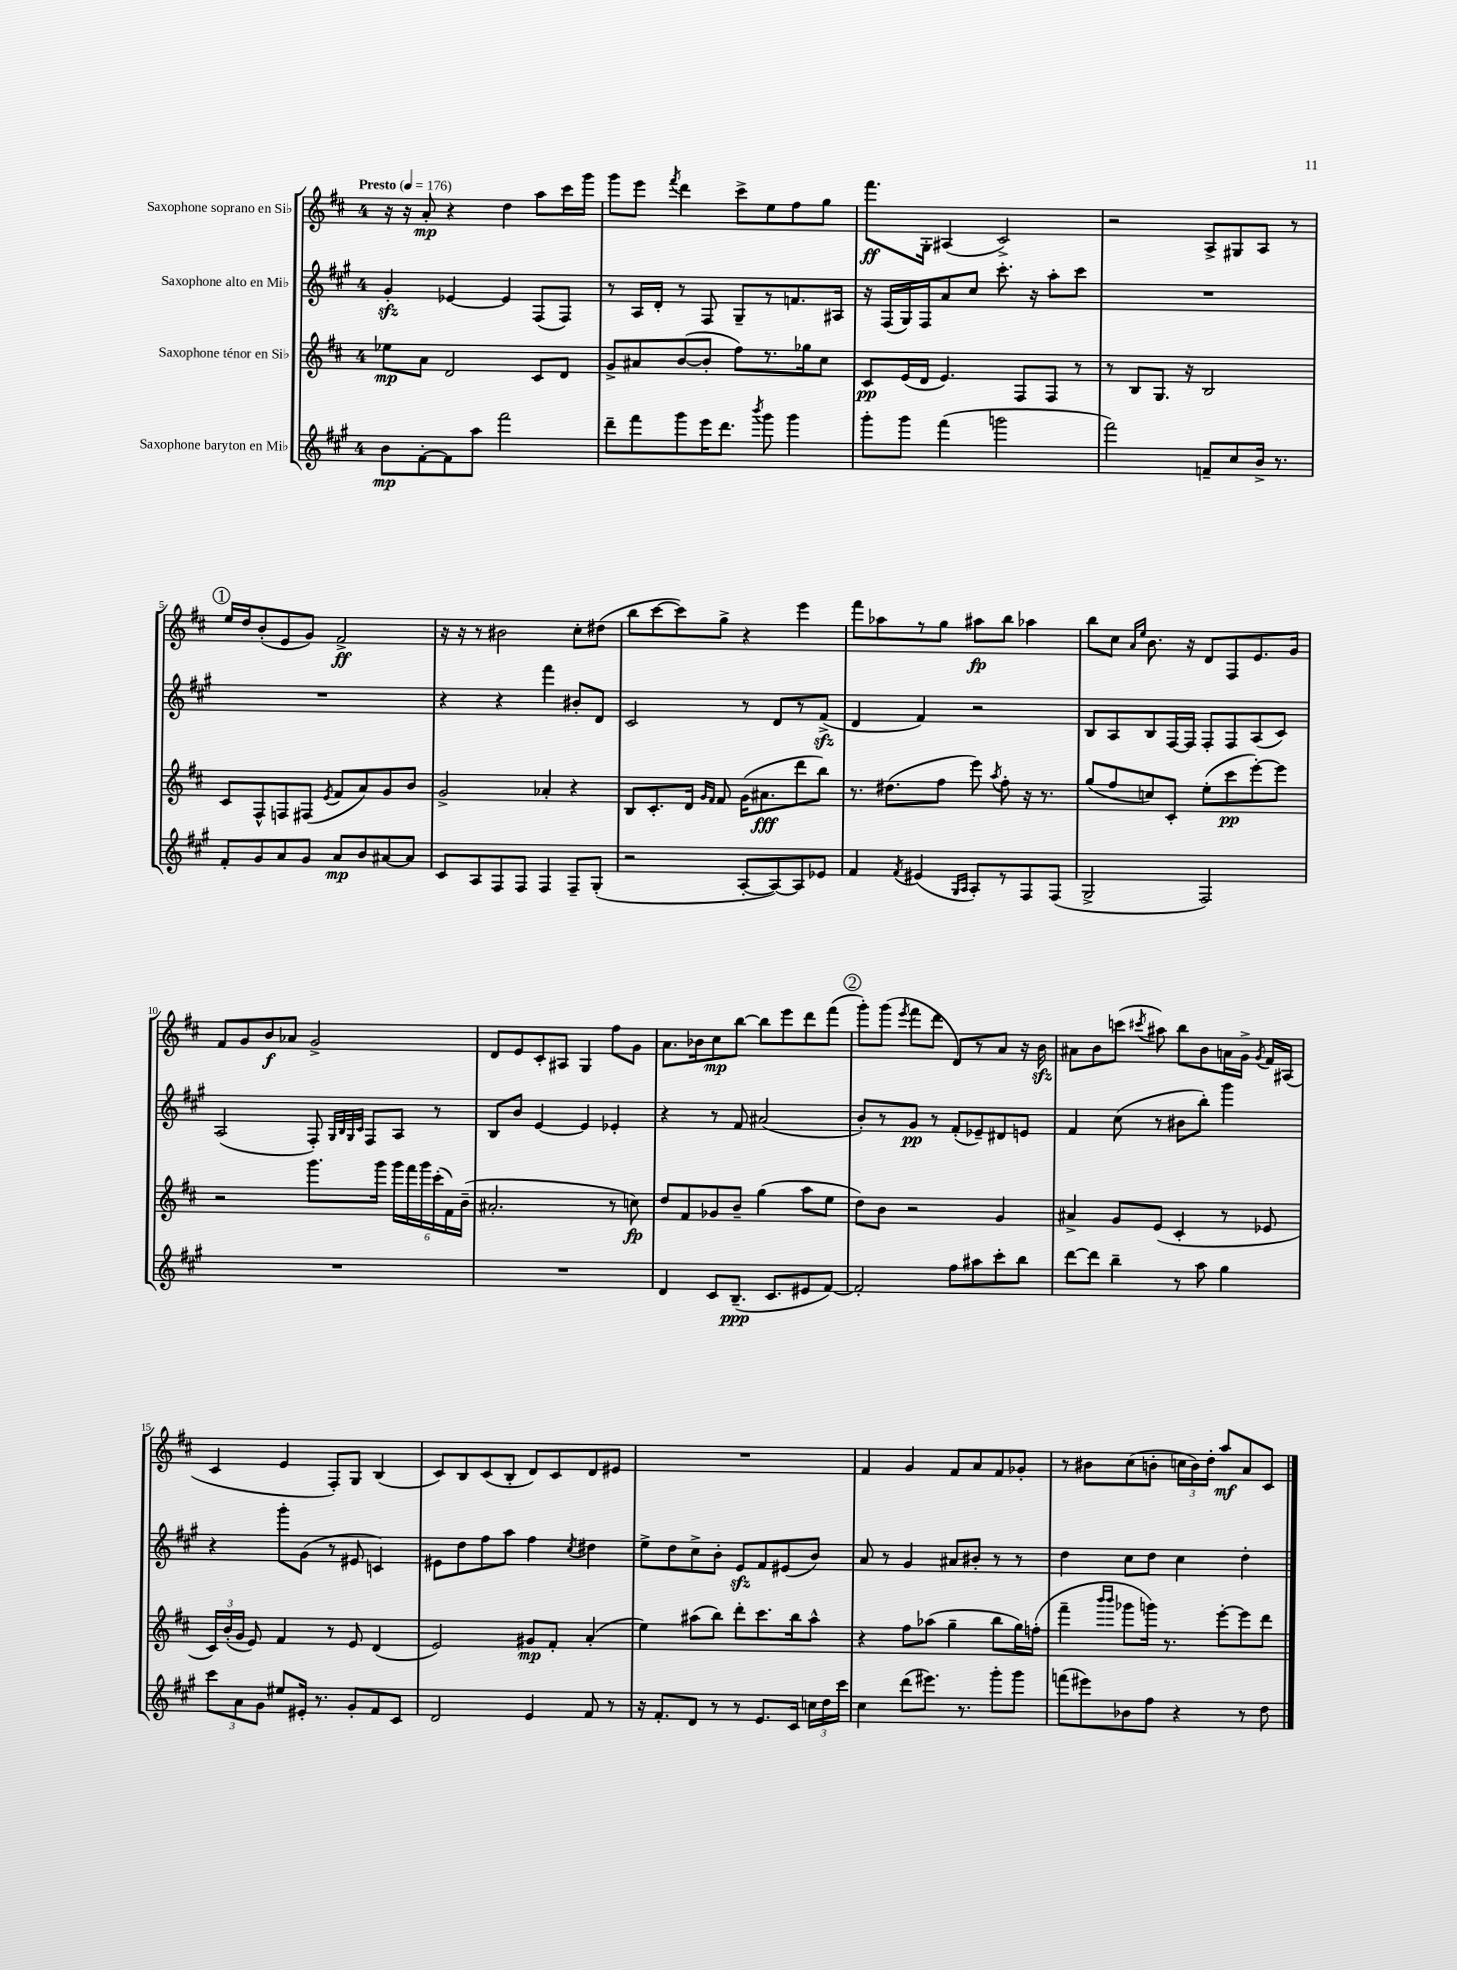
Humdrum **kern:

**kern	**dynam	**kern	**dynam	**kern	**dynam	**kern	**dynam
*part4	*part4	*part3	*part3	*part2	*part2	*part1	*part1
*staff4	*staff4	*staff3	*staff3	*staff2	*staff2	*staff1	*staff1
*I"Saxophone baryton en Mi♭	*	*I"Saxophone ténor en Si♭	*	*I"Saxophone alto en Mi♭	*	*I"Saxophone soprano en Si♭	*
*clefG2	*	*clefG2	*	*clefG2	*	*clefG2	*
*k[f#c#g#]	*	*k[f#c#]	*	*k[f#c#g#]	*	*k[f#c#]	*
*M4/4	*	*M4/4	*	*M4/4	*	*M4/4	*
*MM176	*	*MM176	*	*MM176	*	*MM176	*
=1	=1	=1	=1	=1	=1	=1	=1
!	!	!	!	!	!	!LO:TX:a:B:t=Presto	!
8b\L	mp	8ee-X\L	mp	4g#zz'/	.	16r	.
.	.	.	.	.	.	16r	.
[8f#'\	.	8a\J	.	.	.	8a'/	mp
8f#\]	.	2d/	.	[4e-X/	.	4r	.
8aa\J	.	.	.	.	.	.	.
2fff#\	.	.	.	4e-/]	.	4dd\	.
.	.	8c#/L	.	(8F#/L	.	8aa\L	.
.	.	8d/J	.	8F#/J)	.	16ccc#\L	.
.	.	.	.	.	.	16ggg\JJ	.
=2	=2	=2	=2	=2	=2	=2	=2
8ddd~\L	.	8g^/L	.	8r	.	8ggg\L	.
8fff#\	.	8a#X/	.	16A/LL	.	8eee\J	.
.	.	.	.	16d'/JJ	.	.	.
.	.	.	.	.	.	8qfff#/	.
8ggg#\	.	([8b/	.	8r	.	4ddd\	.
16eee\K	.	8b'/J]	.	8F#/	.	.	.
8.ddd\J	.	.	.	.	.	.	.
.	.	8ff#\L)	.	8G#~/L	.	8ccc#^\L	.
8qbbb/	.	.	.	.	.	.	.
8ggg#\	.	8.r	.	8r	.	8ee\	.
4ggg#\	.	.	.	8.fn/	.	8ff#\	.
.	.	16gg-X\k	.	.	.	.	.
.	.	8cc#\J	.	.	.	8gg\J	.
.	.	.	.	16A#X/Jk	.	.	.
=3	=3	=3	=3	=3	=3	=3	=3
8ggg#'\L	.	8c#/L	pp	16r	.	8.fff#\L	ff
.	.	.	.	(16F#/LL	.	.	.
8ggg#\J	.	(16e/L	.	16G#/)	.	.	.
.	.	16d/JJ	.	16F#/J	.	16G'\Jk	.
(4fff#\	.	4.e/)	.	8a/	.	(4A#X/	.
.	.	.	.	8cc#/J	.	.	.
2gggn\	.	.	.	8.ccc#'\	.	2c#^/)	.
.	.	8F#/L	.	.	.	.	.
.	.	.	.	16r	.	.	.
.	.	8F#/J	.	8aa'\L	.	.	.
.	.	8r	.	8ccc#\J	.	.	.
=4	=4	=4	=4	=4	=4	=4	=4
2fff#\)	.	8r	.	1r	.	2r	.
.	.	8B/L	.	.	.	.	.
.	.	8.G/J	.	.	.	.	.
.	.	16r	.	.	.	.	.
8fn~/L	.	2B/	.	.	.	8A^/L	.
8cc#/	.	.	.	.	.	8G#X/	.
16b^/Jk	.	.	.	.	.	8A/J	.
8.r	.	.	.	.	.	.	.
.	.	.	.	.	.	8r	.
!!LO:LB:g=z
!!LO:REH:place=s1:t=1
=5	=5	=5	=5	=5	=5	=5	=5
8f#'/L	.	8c#/L	.	1r	.	16ee/LL	.
.	.	.	.	.	.	16dd/J	.
8g#/	.	8F#^^/	.	.	.	(8b'/	.
8a/	.	8Fn/	.	.	.	8e/	.
8g#/J	.	(8F#X/J	.	.	.	8g/J)	.
.	.	8qe/	.	.	.	.	.
8a/L	mp	8f#/L	.	.	.	2f#^/	ff
8b/	.	8a/)	.	.	.	.	.
[8a#X/	.	8g/	.	.	.	.	.
8a#/J]	.	8b/J	.	.	.	.	.
=6	=6	=6	=6	=6	=6	=6	=6
8c#/L	.	2g^/	.	4r	.	16r	.
.	.	.	.	.	.	16r	.
8A/	.	.	.	.	.	8r	.
8F#/	.	.	.	4r	.	2b#X\	.
8F#/J	.	.	.	.	.	.	.
4F#/	.	4a-X'/	.	4fff#\	.	.	.
8F#~/L	.	4r	.	8b#X'/L	.	8cc#'\L	.
(8G#'/J	.	.	.	8d/J	.	(8dd#X\J	.
=7	=7	=7	=7	=7	=7	=7	=7
2r	.	8B/L	.	2c#/	.	8bb\L	.
.	.	8.c#'/	.	.	.	[8ccc#\	.
.	.	.	.	.	.	8ccc#\])	.
.	.	16d/Jk	.	.	.	.	.
.	.	16qqg/LL	.	.	.	.	.
.	.	16qqf#/JJ	.	.	.	.	.
.	.	8f#/	.	.	.	8gg^\J	.
[8A'/L	.	(16g\KL	.	8r	.	4r	.
.	.	8.a#X\	fff	.	.	.	.
8A/_)	.	.	.	8d/L	.	.	.
8A/]	.	8ddd\	.	8r	.	4eee\	.
8e-X/J	.	8bb\J)	.	(8f#zz^/J	.	.	.
=8	=8	=8	=8	=8	=8	=8	=8
4f#/	.	8.r	.	4d/	.	8fff#\L	.
.	.	.	.	.	.	8aa-X\	.
.	.	(8.dd#X\L	.	.	.	.	.
8qf#/	.	.	.	.	.	.	.
(4e#X/	.	.	.	4f#/)	.	8r	.
.	.	8ff#\J	.	.	.	8gg\J	.
16qqG#/LL	.	.	.	.	.	.	.
16qqA/JJ	.	.	.	.	.	.	.
8A'/L)	.	8eee\)	.	2r	.	8aa#X\L	fp
.	.	8qaa/	.	.	.	.	.
8r	.	8ff#'\	.	.	.	8bb\J	.
8F#/	.	16r	.	.	.	4aa-X\	.
.	.	8.r	.	.	.	.	.
(8F#/J	.	.	.	.	.	.	.
=9	=9	=9	=9	=9	=9	=9	=9
2G#^/	.	(8gg/L	.	8B/L	.	8bb\L	.
.	.	8ff#/	.	8A/	.	8cc#\J	.
.	.	.	.	.	.	16qqa/LL	.
.	.	.	.	.	.	16qqee/JJ	.
.	.	8ccn/)	.	8B/	.	8.b\	.
.	.	8c#'/J	.	[16F#/L	.	.	.
.	.	.	.	16F#/JJ]	.	16r	.
2F#/)	.	(8ee'\L	.	8F#'/L	.	8d/L	.
.	.	8ccc#\	pp	8F#/	.	8F#/	.
.	.	[8eee'\)	.	(8A/	.	8.e/	.
.	.	8eee\J]	.	8c#/J)	.	.	.
.	.	.	.	.	.	16g/Jk	.
!!LO:LB:g=z
=10	=10	=10	=10	=10	=10	=10	=10
1r	.	2r	.	(2A/	.	8f#/L	.
.	.	.	.	.	.	8g/	.
.	.	.	.	.	.	8b/	f
.	.	.	.	.	.	8a-X/J	.
.	.	8.ggg\L	.	8F#'/)	.	2g^/	.
.	.	.	.	32qqG#/LLL	.	.	.
.	.	.	.	32qqB/	.	.	.
.	.	.	.	32qqG#/	.	.	.
.	.	.	.	32qqc#/JJJ	.	.	.
.	.	.	.	8F#/L	.	.	.
.	.	16ggg\Jk	.	.	.	.	.
.	.	24ggg\LL	.	8A/J	.	.	.
.	.	24fff#\	.	.	.	.	.
.	.	24ggg\	.	.	.	.	.
.	.	(24ccc#'\	.	8r	.	.	.
.	.	24f#\)	.	.	.	.	.
.	.	(24b~\JJ	.	.	.	.	.
=11	=11	=11	=11	=11	=11	=11	=11
1r	.	2.a#X'/	.	8B/L	.	8d/L	.
.	.	.	.	8b/J	.	8e/	.
.	.	.	.	[4e/	.	8c#'/	.
.	.	.	.	.	.	8A#X/J	.
.	.	.	.	4e/]	.	4G/	.
.	.	8r	.	4e-X'/	.	8ff#\L	.
.	.	8ccn\)	fp	.	.	8g\J	.
=12	=12	=12	=12	=12	=12	=12	=12
4d/	.	8dd/L	.	4r	.	8.a\L	.
.	.	8f#/	.	.	.	.	.
.	.	.	.	.	.	16b-X\k	.
8c#/L	.	8g-X/	.	8r	.	8cc#\	mp
(8.B~/J	ppp	8b~/J	.	8f#/	.	[8bb\J	.
.	.	(4gg\	.	(2a#X/	.	8bb\L]	.
8.c#/L	.	.	.	.	.	.	.
.	.	.	.	.	.	8eee\	.
8e#X/	.	8aa\L	.	.	.	8ddd\	.
[8f#/J)	.	8ee\J	.	.	.	(8fff#\J	.
!!LO:REH:place=s1:t=2
=13	=13	=13	=13	=13	=13	=13	=13
2f#'/]	.	8dd\L)	.	8b'/L)	.	8ggg'\L)	.
.	.	8b\J	.	8r	.	(8ggg\J	.
.	.	.	.	.	.	8qeee/	.
.	.	2r	.	8g#/J	pp	8fff#\L	.
.	.	.	.	8r	.	8ddd\J	.
8ff#\L	.	.	.	(8f#'/L	.	8d/L)	.
8aa#X\	.	.	.	8e-X~/)	.	8r	.
8ccc#'\	.	4g/	.	8d#X/	.	8a/J	.
8bb\J	.	.	.	8en/J	.	16r	.
.	.	.	.	.	.	16bzz\	.
=14	=14	=14	=14	=14	=14	=14	=14
[8ddd\L	.	4a#X^/	.	4f#/	.	8a#X\L	.
8ddd\J]	.	.	.	.	.	8b\	.
4bb~\	.	8g/L	.	(8cc#\	.	(8cccn\J	.
.	.	.	.	.	.	8qccc#X/	.
.	.	(8e/J	.	8r	.	8aa#X\)	.
8r	.	4c#'/	.	8b#X\L	.	8bb\L	.
8aa\	.	.	.	8bb'\J)	.	8b\	.
4gg#\	.	8r	.	4ggg#\	.	16an\L	.
.	.	.	.	.	.	16g^\JJ	.
.	.	.	.	.	.	8qg/	.
.	.	8e-X/	.	.	.	16f#/LL	.
.	.	.	.	.	.	(16A#X/JJ	.
!!LO:LB:g=z
=15	=15	=15	=15	=15	=15	=15	=15
12ccc#\L	.	24c#/LL)	.	4r	.	4c#/	.
.	.	(24b'/	.	.	.	.	.
12a\	.	24g/JJ	.	.	.	.	.
.	.	8e/)	.	.	.	.	.
12g#\J	.	.	.	.	.	.	.
8ee#X/L	.	4f#/	.	8ggg#'\L	.	4e/	.
16e#X'/Jk	.	.	.	(8g#\J	.	.	.
8.r	.	.	.	.	.	.	.
.	.	8r	.	8r	.	8F#'/L)	.
8g#'/L	.	8e/	.	8e#X/	.	8G/J	.
8f#/	.	(4d/	.	4cn/)	.	(4B/	.
8c#/J	.	.	.	.	.	.	.
=16	=16	=16	=16	=16	=16	=16	=16
2d/	.	2e/)	.	8e#X\L	.	8c#/L)	.
.	.	.	.	8dd\	.	8B/	.
.	.	.	.	8ff#\	.	(8c#/	.
.	.	.	.	8aa\J	.	8B'/J	.
4e/	.	8g#X/L	mp	4ff#\	.	8d/L)	.
.	.	8f#'/J	.	.	.	8c#/	.
.	.	.	.	8qcc#/	.	.	.
8f#/	.	(4a'/	.	4dd#X\	.	8d/	.
8r	.	.	.	.	.	8e#X/J	.
=17	=17	=17	=17	=17	=17	=17	=17
16r	.	4ee\)	.	8ee^\L	.	1r	.
8.f#'/L	.	.	.	.	.	.	.
.	.	.	.	8dd\	.	.	.
8d/J	.	(8aa#X\L	.	8cc#^\	.	.	.
8r	.	8bb\J)	.	8b'\J	.	.	.
8r	.	8ddd'\L	.	8ezz/L	.	.	.
8.e/L	.	8.ccc#\	.	8f#/	.	.	.
.	.	.	.	(8e#X/	.	.	.
16c#/Jk	.	16bb\k	.	.	.	.	.
24ccn\LL	.	8aa#^^\J	.	8b/J)	.	.	.
24dd\	.	.	.	.	.	.	.
24ccc#\JJ	.	.	.	.	.	.	.
=18	=18	=18	=18	=18	=18	=18	=18
4cc#\	.	4r	.	8a/	.	4f#/	.
.	.	.	.	8r	.	.	.
(8ddd\L	.	8ff#\L	.	4g#/	.	4g/	.
8.eee#X\J)	.	(8aa-X\J	.	.	.	.	.
.	.	4gg~\	.	8a#X/L	.	8f#/L	.
8.r	.	.	.	.	.	.	.
.	.	.	.	8b#X'/J	.	8a/	.
8ggg#'\L	.	8bb\L	.	8r	.	8f#/	.
8ggg#\J	.	16gg\L)	.	8r	.	8g-X'/J	.
.	.	(16ffn'\JJ	.	.	.	.	.
=19	=19	=19	=19	=19	=19	=19	=19
(8fffn\L	.	4fff#~\	.	4dd\	.	8r	.
8eee#X\)	.	.	.	.	.	8b#X\L	.
.	.	16qqbbb/LL	.	.	.	.	.
.	.	16qqbbb/JJ	.	.	.	.	.
8b-X\	.	8ggg-X\L	.	8cc#\L	.	(8cc#\	.
8ff#\J	.	16gggn\Jk)	.	8dd\J	.	8bn'\J	.
.	.	8.r	.	.	.	.	.
4r	.	.	.	4cc#\	.	24ccn\LL	.
.	.	.	.	.	.	24b\)	.
.	.	.	.	.	.	24dd'\JJ	.
.	.	[8eee'\L	.	.	.	8aa/L	mf
8r	.	8eee\]	.	4dd'\	.	8a/	.
8dd\	.	8ddd\J	.	.	.	8c#/J	.
==	==	==	==	==	==	==	==
*-	*-	*-	*-	*-	*-	*-	*-
